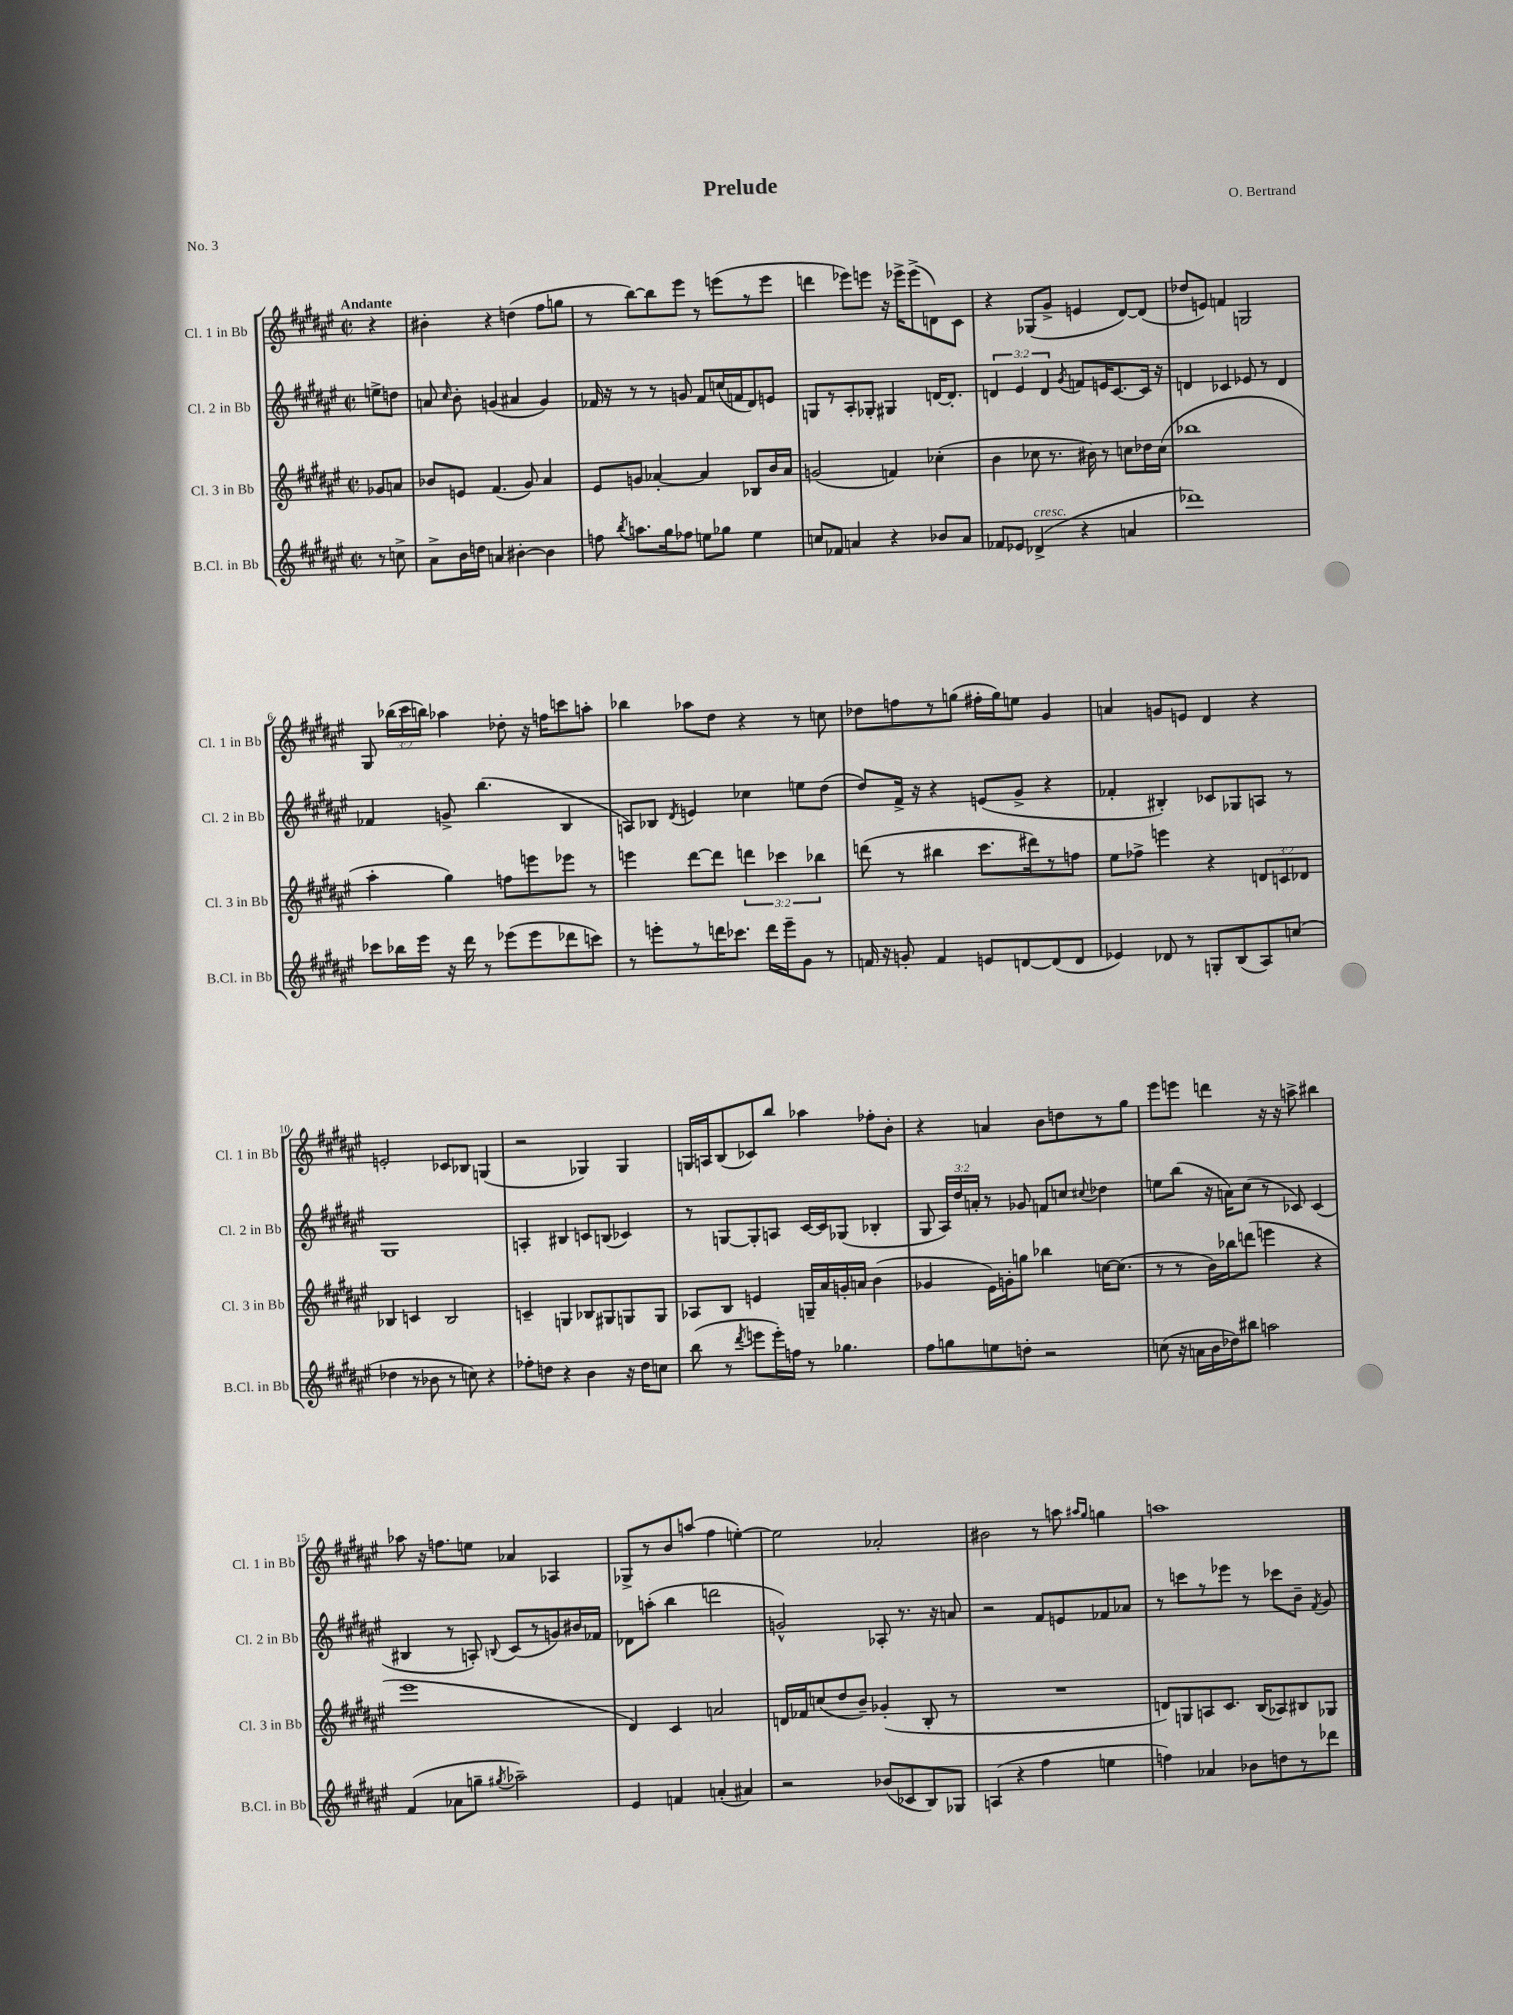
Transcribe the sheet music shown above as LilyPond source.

\header { title = "Prelude" composer = "O. Bertrand" piece = "No. 3" }
<<
\new StaffGroup <<
\new Staff = "s0" \with { instrumentName = "Cl. 1 in Bb" shortInstrumentName = "Cl. 1 in Bb" } {
    \clef treble \key fis \major \defaultTimeSignature \time 2/2 \override Staff.TupletNumber.text = #tuplet-number::calc-fraction-text \partial 4 \tempo "Andante"
    \autoBeamOff r4 |
    bis'4-. r4 d''4( fis''8[ g''8] |
    r8 b''8[~) b''8 eis'''8] r8 e'''8[( r8 e'''8] |
    d'''4 ees'''8[) e'''8] r16 ees'''16[-> ees'''8->( d'8) cis'8] |
    r4 ges8[( gis'8]-> e'4 dis'8[~) dis'8]( |
    des''8[ e'8]) f'4 g2 |
    gis8 \tuplet 3/2 { bes''16[( cis'''16 b''16]) } aes''4 des''8-. r16 f''16[ c'''8 a''8]-. |
    bes''4 aes''8[ dis''8] r4 r8 c''8 |
    des''8[ f''8 r8 g''8]( fis''16[-. g''16) e''8] gis'4 |
    a'4 g'8[ e'8] dis'4 r4 |
    e'2-. ces'8[ bes8] g4( |
    r2 ges4) ges4 |
    g16[ a16 b8( ces'8) b''8] aes''4 fes''8[-. b'8]-. |
    r4 a'4 b'8[ d''8 r8 gis''8] |
    eis'''8[ e'''8] d'''4 r16 r16 a''8-> bis''4 |
    aes''8 r16 f''8.[ e''8] aes'4 aes4 |
    ges8[-> r8 b'8 a''8]( fis''4 e''4~-.) |
    e''2 aes'2-. |
    bis'2 r8 a''8 \grace { ais''16[ gis''16] } g''4 |
    a''1 \bar "|." |
}
\new Staff = "s1" \with { instrumentName = "Cl. 2 in Bb" shortInstrumentName = "Cl. 2 in Bb" } {
    \clef treble \key fis \major \defaultTimeSignature \time 2/2 \override Staff.TupletNumber.text = #tuplet-number::calc-fraction-text \partial 4
    \autoBeamOff e''8[-> d''8] |
    a'8 \grace { cis''16 } b'8-. g'4( ais'4 g'4) |
    fes'16 r16 r8 r8 g'8 fes'8[ c''16( f'16 dis'8) e'8] |
    g8[ r8 ais8-. ges8]-. gis4 d'16[~ d'8.]-. |
    \tuplet 3/2 { d'4 eis'4 d'4 } \acciaccatura { gis'8 } f'8[ e'16 cis'8.~ cis'16] r16 |
    d'4 ces'4 ees'8 r8 d'4 |
    fes'4 g'8-> b''4.( b4 |
    a8[) bes8] \acciaccatura { dis'8 } e'4 ces''4 e''8[ dis''8]( |
    dis''8[) fis'16]-> r16 r4 e'8[( gis'8]-> r4 |
    fes'4-. bis4-.) ces'8[ ges8 a8] r8 |
    gis1 |
    a4-. bis4 c'8[ b8]( ces'4) |
    r8 g8[~ g8-. a8] cis'16[~ cis'16 ges8]( bes4-. |
    gis8 \tuplet 3/2 { ais16[) dis''16 a'16]-. } r8 ges'8 f'8[ c''8] \appoggiatura { cis''8 } des''4 |
    e''8[ b''8]( r16 a'16[) cis''8]( r8 ces'8) ces'4( |
    bis4 r8 a8-.) \appoggiatura { b8 } cis'8[( r8 g'8) bis'16 fes'16] |
    des'8[ a''8]-.( b''4 d'''2 |
    g'2-^) aes8-. r8. r16 a'8 |
    r2 fis'8[ e'8 fes'8 aes'8] |
    r8 c'''8[ r8 ees'''8] r8 ces'''8[ b'8]-- \acciaccatura { fis'8 } gis'8 \bar "|." |
}
\new Staff = "s2" \with { instrumentName = "Cl. 3 in Bb" shortInstrumentName = "Cl. 3 in Bb" } {
    \clef treble \key fis \major \defaultTimeSignature \time 2/2 \override Staff.TupletNumber.text = #tuplet-number::calc-fraction-text \partial 4
    \autoBeamOff ges'8[ a'8] |
    bes'8[ e'8] fis'4.( gis'8) ais'4 |
    eis'8[ g'8] aes'4~-. aes'4 bes8[ b'16 aes'16] |
    g'2( f'4) ces''4-.( |
    b'4 ces''8 r8. bis'16) r8 c''8[ des''16 c''16]( |
    bes''1 |
    ais''4-. gis''4) f''8[ e'''8 ees'''8] r8 |
    e'''4 dis'''8[~ dis'''8] \tuplet 3/2 { d'''4 ces'''4 bes''4 } |
    d'''8( r8 bis''4 cis'''8.[ dis'''16) r8 f''8] |
    eis''8[ fes''8]-> e'''4 r4 \tuplet 3/2 { d'8[ c'8 des'8] } |
    bes4 c'4 bes2 |
    c'4-- g4 bes8[ gis8 g8 g8] |
    aes8[ b8] e'4 g16[-- ais'16 g'16-. a'16] b'4( |
    ges'4 eis'16[) g'16-. g''8] bes''4 c''16[~ c''8.]( |
    r8 r8 b'16[) bes''16 d'''8]( e'''4 r4 |
    eis'''1 |
    dis'4) cis'4 a'2 |
    d'16[ fes'16 c''8( dis''8 b'8]--) ges'4-.( b8-. r8 |
    R1 |
    d'8[) g8 a8 cis'8.] b16[( aes8) bis8 ges8] \bar "|." |
}
\new Staff = "s3" \with { instrumentName = "B.Cl. in Bb" shortInstrumentName = "B.Cl. in Bb" } {
    \clef treble \key fis \major \defaultTimeSignature \time 2/2 \partial 4
    \autoBeamOff r8 c''8-> |
    ais'8[-> b'16 d''16] a'4 bis'4~-. bis'4 |
    f''8 \acciaccatura { b''8 } a''8.[ gis''16 fes''8] e''8[ ges''8] e''4 |
    c''8[ fes'8] a'4 r4 bes'8[ a'8] |
    fes'8[ ees'8] des'4->^\markup { \italic "cresc." }( r4 a'4 |
    des'''1) |
    ces'''8[ bes''16 eis'''16] r16 dis'''16 r8 ees'''8[( ees'''8 des'''8 c'''8]) |
    r8 e'''8[-. r8 d'''16 ces'''8.] d'''16[ e'''16-- gis'8] r8 |
    f'16 r16 g'8-. f'4 e'8[ d'8~ d'8( d'8] |
    ees'4) des'8 r8 g8[-. b8( ais8) c''8]( |
    des''4 r8 bes'8 r8 c''8) r4 |
    fes''8[-. d''8] r4 b'4 r16 d''16[ c''8] |
    b''8( r8 \acciaccatura { dis'''8 } e'''8[ e'''16-.) f''16] r8 ges''4. |
    fis''8[ g''8 e''8 d''8]-. r2 |
    c''8( r16 a'16[ b'16 des''16) bis''8] a''2 |
    fis'4( aes'8[ g''8]-- \acciaccatura { gis''8 } aes''2--) |
    eis'4 f'4 a'4-.( ais'4) |
    r2 bes'8[( ces'8 b8) ges8] |
    a4( r4 fis''4 e''4 |
    f''4) aes'4 bes'8[ d''8 r8 des'''8] \bar "|." |
}
>>
>>
